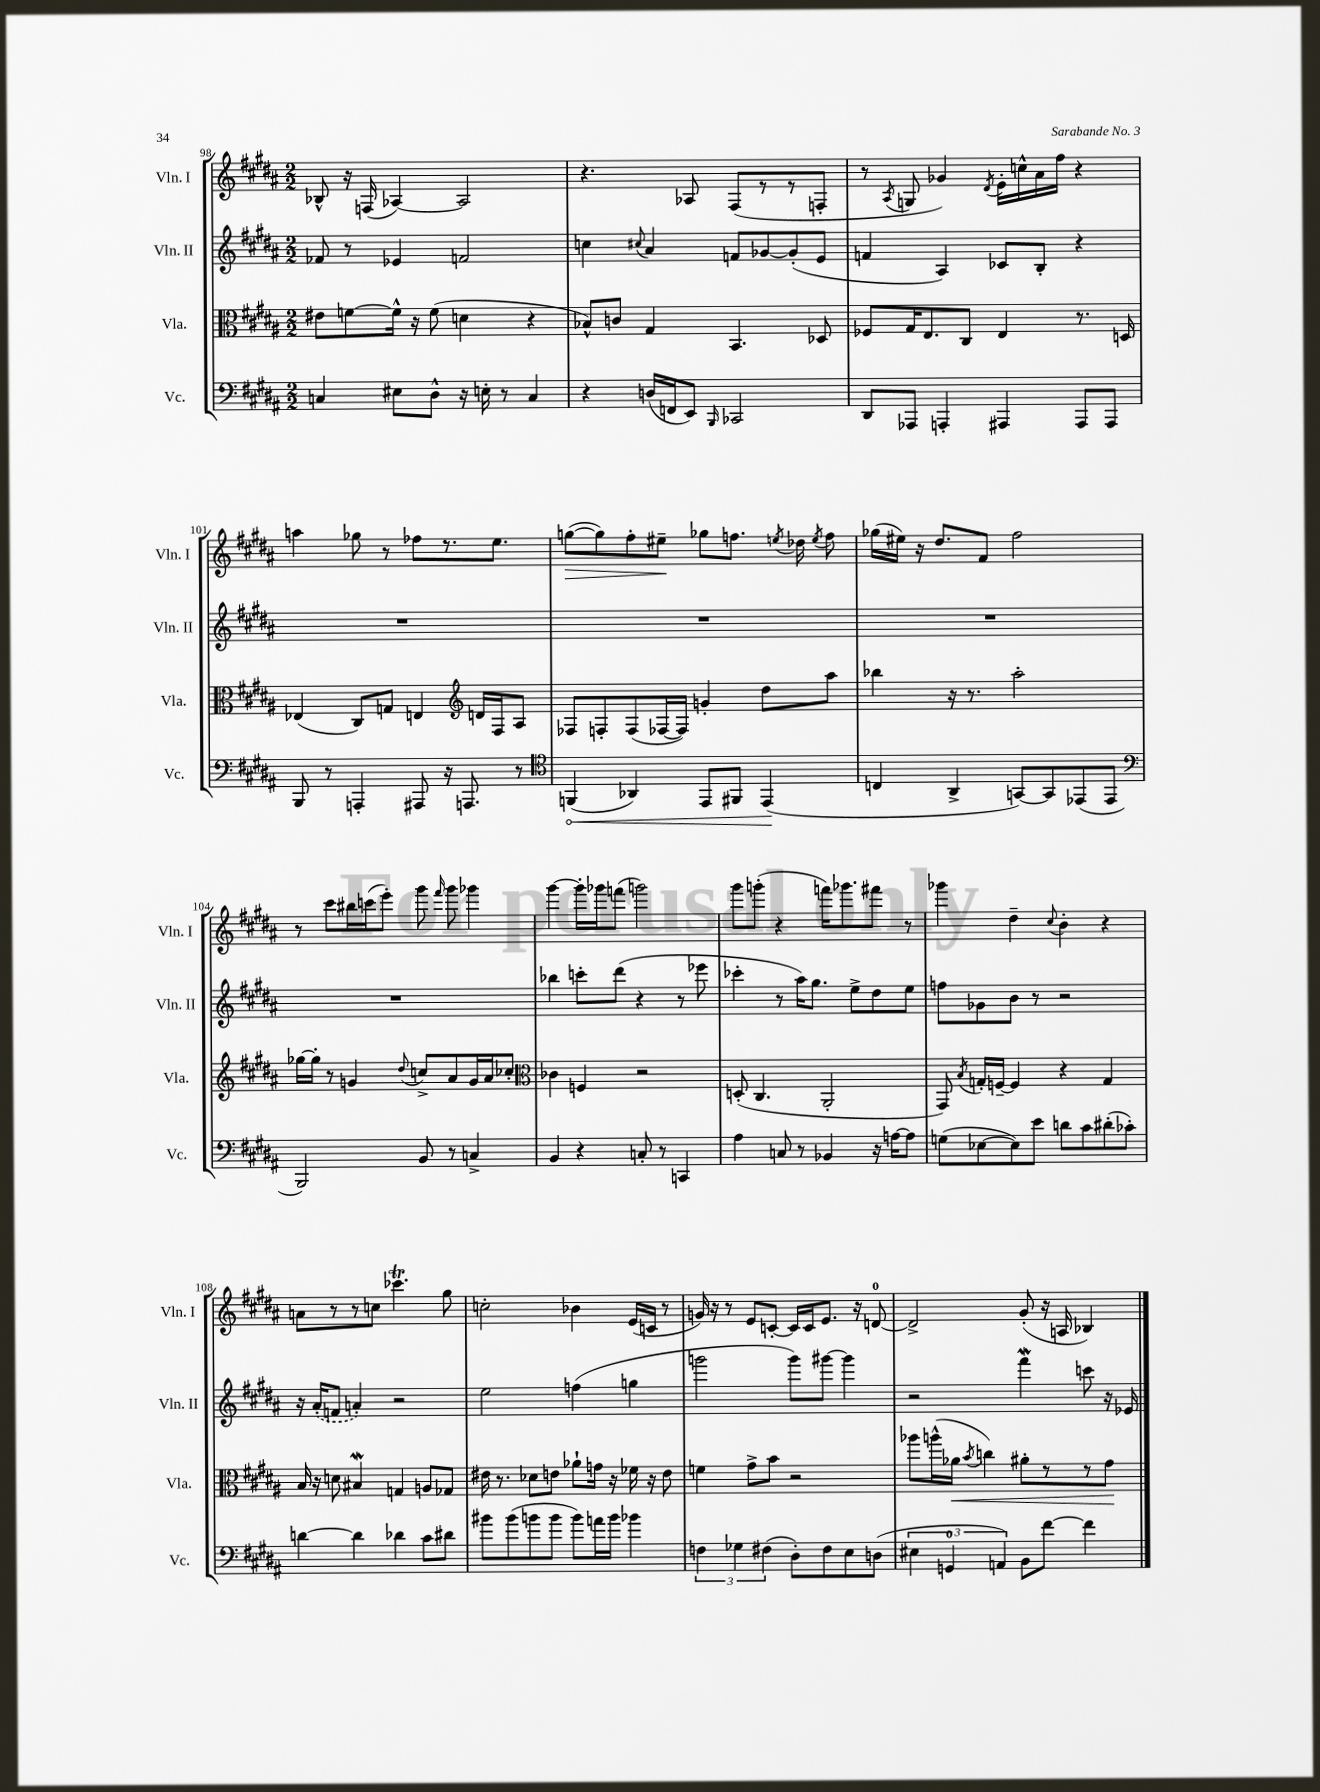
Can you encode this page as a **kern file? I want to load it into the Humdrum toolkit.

**kern	**dynam	**kern	**dynam	**kern	**kern	**dynam
*part4	*part4	*part3	*part3	*part2	*part1	*part1
*staff4	*staff4	*staff3	*staff3	*staff2	*staff1	*staff1
*I"Vc.	*	*I"Vla.	*	*I"Vln. II	*I"Vln. I	*
*I'Vc.	*	*I'Vla.	*	*I'Vln. II	*I'Vln. I	*
*clefF4	*	*clefC3	*	*clefG2	*clefG2	*
*k[f#c#g#d#a#]	*	*k[f#c#g#d#a#]	*	*k[f#c#g#d#a#]	*k[f#c#g#d#a#]	*
*M2/2	*	*M2/2	*	*M2/2	*M2/2	*
=98	=98	=98	=98	=98	=98	=98
4Cn/	.	8e#X\L	.	8f-X/	8B-X^^/	.
.	.	[8fn\	.	8r	16r	.
.	.	.	.	.	(16Fn/	.
8E#X\L	.	16f^^\Jk]	.	4e-X/	[4A-X/)	.
.	.	16r	.	.	.	.
8D#^^\J	.	(8f\	.	.	.	.
16r	.	4dn\	.	2fn/	2A-/]	.
16En'\	.	.	.	.	.	.
8r	.	.	.	.	.	.
4C/	.	4r	.	.	.	.
=99	=99	=99	=99	=99	=99	=99
4r	.	8B-X^^/L)	.	4ccn\	4.r	.
.	.	8cn/J	.	.	.	.
.	.	.	.	8qqcc#X/	.	.
(16Dn/LL	.	4G#/	.	4a#/	.	.
16FFn/J	.	.	.	.	.	.
8EE/J)	.	.	.	.	8A-X/	.
16qqBBB/	.	.	.	.	.	.
2CC-X/	.	4.BB/	.	8fn/L	(8F#/L	.
.	.	.	.	[8g-X/	8r	.
.	.	.	.	(8g-'/]	8r	.
.	.	8D-X/	.	8e/J	8Fn'/J	.
=100	=100	=100	=100	=100	=100	=100
8DD#/L	.	8F-X/L	.	4fn/	8r	.
.	.	.	.	.	8qA#/	.
8AAA-X/J	.	16G#/K	.	.	8Gn/	.
.	.	8.E/	.	.	.	.
4AAAn'/	.	.	.	4A#/)	4g-X/)	.
.	.	8C#/J	.	.	.	.
.	.	.	.	.	8qd#/	.
4AAA#X/	.	4E/	.	8c-X/L	16e'\LL	.
.	.	.	.	.	16ccn^^\	.
.	.	.	.	8B'/J	16a#\	.
.	.	.	.	.	16ff#\JJ	.
8AAA#/L	.	8.r	.	4r	4r	.
8AAA#/J	.	.	.	.	.	.
.	.	16Dn/	.	.	.	.
!!LO:LB:g=z
=101	=101	=101	=101	=101	=101	=101
8BBB/	.	(4E-X/	.	1r	4aan\	.
8r	.	.	.	.	.	.
4AAAn'/	.	8C#/L)	.	.	8gg-X\	.
.	.	8Gn/J	.	.	8r	.
8AAA#X/	.	4En/	.	.	8ff-X\L	.
16r	.	.	.	.	8.r	.
8.AAAn/	.	.	.	.	.	.
*	*	*clefG2	*	*	*	*
.	.	16dn/LL	.	.	.	.
.	.	16F#/J	.	.	8.ee\J	.
8r	.	8A#/J	.	.	.	.
=102	=102	=102	=102	=102	=102	=102
*clefC4	*	*	*	*	*	*
!	!LO:HP:b	!	!	!	!	!LO:HP:b
(4FFn/	<	8F-X/L	.	1r	([8ggn\L	>
.	.	8Fn'/	.	.	8gg\])	.
4AA-X/)	.	(8F/	.	.	8ff#'\	.
.	.	[16F-X/L	.	.	8ee#X~\J	.
.	.	16F-/JJ])	.	.	.	.
8EE/L	.	4gn'/	.	.	8gg-X\L	]
8FF#X/J	.	.	.	.	8.ffn\J	.
(4EE/	.	8dd#\L	.	.	.	.
.	.	.	.	.	8qeen/	.
.	.	.	.	.	16dd-X\	.
.	.	.	.	.	8qee/	.
.	.	8aa#\J	.	.	8ff\	.
.	[	.	.	.	.	.
=103	=103	=103	=103	=103	=103	=103
4Cn/	.	4bb-X\	.	1r	(16gg-X\LL	.
.	.	.	.	.	16ee#X\JJ)	.
.	.	.	.	.	16r	.
.	.	.	.	.	8.dd#/L	.
4AA#^/	.	16r	.	.	.	.
.	.	8.r	.	.	.	.
.	.	.	.	.	8f#/J	.
[8GGn/L)	.	2aa#'\	.	.	2ff#\	.
8GG/]	.	.	.	.	.	.
(8EE-X/	.	.	.	.	.	.
8EE-/J	.	.	.	.	.	.
!!LO:LB:g=z
=104	=104	=104	=104	=104	=104	=104
*clefF4	*	*	*	*	*	*
2BBB/)	.	[16gg-X\LL	.	1r	8r	.
.	.	16gg-'\JJ]	.	.	.	.
.	.	8r	.	.	8ccc#\L	.
.	.	4gn/	.	.	16bb#X\L	.
.	.	.	.	.	(16cccn\J	.
.	.	.	.	.	8eee'\J)	.
.	.	8qqdd#/	.	.	.	.
8BB/	.	8ccn^/L	.	.	8ggg#\	.
.	.	.	.	.	16qqfff#/	.
8r	.	8a#/	.	.	8ggg#\	.
4Cn^/	.	16g/L	.	.	4ggg-X\	.
.	.	16a#/J	.	.	.	.
.	.	8cc-X'/J	.	.	.	.
=105	=105	=105	=105	=105	=105	=105
*	*	*clefC3	*	*	*	*
4BB/	.	4c-X\	.	4bb-X\	[4ggg#\	.
4r	.	4Fn/	.	8cccn'\L	16ggg#'\LL]	.
.	.	.	.	.	16ggg-X\J	.
.	.	.	.	(8ddd#\J	(8fffn\J	.
8Cn'/	.	2r	.	4r	2gggn\)	.
8r	.	.	.	.	.	.
4CCn/	.	.	.	8r	.	.
.	.	.	.	8eee-X\	.	.
=106	=106	=106	=106	=106	=106	=106
4A#\	.	(8Dn'/	.	4ccc-X'\	8ggg#\L	.
.	.	4.C#/	.	.	(8gggn'\J	.
8Cn/	.	.	.	8r	4r	.
8r	.	.	.	16aa#\KL)	.	.
.	.	.	.	8.gg#\J	.	.
4BB-X/	.	2AA#'/	.	.	16fffn\KL)	.
.	.	.	.	.	8.ggg-X\	.
.	.	.	.	8ee^\L	.	.
16r	.	.	.	8dd#\	8fff#X\J	.
[16An\KL	.	.	.	.	.	.
8A\J]	.	.	.	8ee\J	8r	.
=107	=107	=107	=107	=107	=107	=107
(8Gn\L	.	8GG#/)	.	8ffn\L	4ggg-X\	.
.	.	8qB/	.	.	.	.
[8E-X\	.	16Gn'/LL	.	8g-X\	.	.
.	.	[16Fn~/JJ	.	.	.	.
8E-\])	.	4F/]	.	8b\J	4dd#~\	.
8e\J	.	.	.	8r	.	.
.	.	.	.	.	8qqcc#/	.
8dn\L	.	4r	.	2r	4b'\	.
8c#\	.	.	.	.	.	.
(8d#X'\	.	4G/	.	.	4r	.
8c-X'\J)	.	.	.	.	.	.
!!LO:LB:g=z
=108	=108	=108	=108	=108	=108	=108
[4dn\	.	16B/	.	16r	8an\L	.
.	.	16r	.	(16a#'/KL	.	.
.	.	8dn\	.	8fn/J	8r	.
4d\]	.	4B#XW/	.	4an'/)	8r	.
.	.	.	.	.	8ccn\J	.
4d-X\	.	4Gn/	.	2r	4.ccc-XT\	.
8c#\L	.	8An/L	.	.	.	.
8d#X\J	.	8G-X/J	.	.	8gg#\	.
=109	=109	=109	=109	=109	=109	=109
8b#X\L	.	16e#X\	.	2ee\	2ccn'\	.
.	.	8.r	.	.	.	.
(8b#\	.	.	.	.	.	.
8bn\	.	8d-X\L	.	.	.	.
8b\J	.	8en\J	.	.	.	.
8b\L)	.	8a-X`\L	.	(4ffn\	4b-X\	.
16an\L	.	16gn\Jk	.	.	.	.
16b\JJ	.	16r	.	.	.	.
4b-X\	.	16f-X\	.	4ggn\	(16e/LL	.
.	.	16r	.	.	16cn/JJ	.
.	.	8e\	.	.	8r	.
=110	=110	=110	=110	=110	=110	=110
6Fn\	.	4fn\	.	2gggn\	16gn/)	.
.	.	.	.	.	16r	.
.	.	.	.	.	8r	.
6G-X\	.	.	.	.	.	.
.	.	8g#^\L	.	.	8e/L	.
(6F#X\	.	.	.	.	.	.
.	.	8b\J	.	.	[8cn'/J	.
8D#'\L)	.	2r	.	8ggg\L)	16c/LL]	.
.	.	.	.	.	16c/J	.
8F#\	.	.	.	[8ggg#X\J	8.e/J	.
8E\	.	.	.	4ggg#\]	.	.
.	.	.	.	.	16r	.
(8Dn\J	.	.	.	.	[8dn/	.
=111	=111	=111	=111	=111	=111	=111
6E#X\	.	8aa-X\L	.	2r	2d^/]	.
.	.	(16aan^^\L	.	.	.	.
6GGn/	.	.	.	.	.	.
!	!	!	!LO:HP:b	!	!	!
.	.	16a-X\JJ	<	.	.	.
.	.	8qb/	.	.	.	.
.	.	4ccn\)	.	.	.	.
6AAn/)	.	.	.	.	.	.
8BB\L	.	8a#X'\L	.	4fff#W\	(8g#'/	.
[8f#\J	.	8r	.	.	16r	.
.	.	.	.	.	16An/	.
4f#\]	.	8r	.	8cccn\	4B-X/)	.
.	.	8g#\J	.	16r	.	.
.	.	.	.	16e-X/	.	.
.	.	.	[	.	.	.
==	==	==	==	==	==	==
*-	*-	*-	*-	*-	*-	*-
